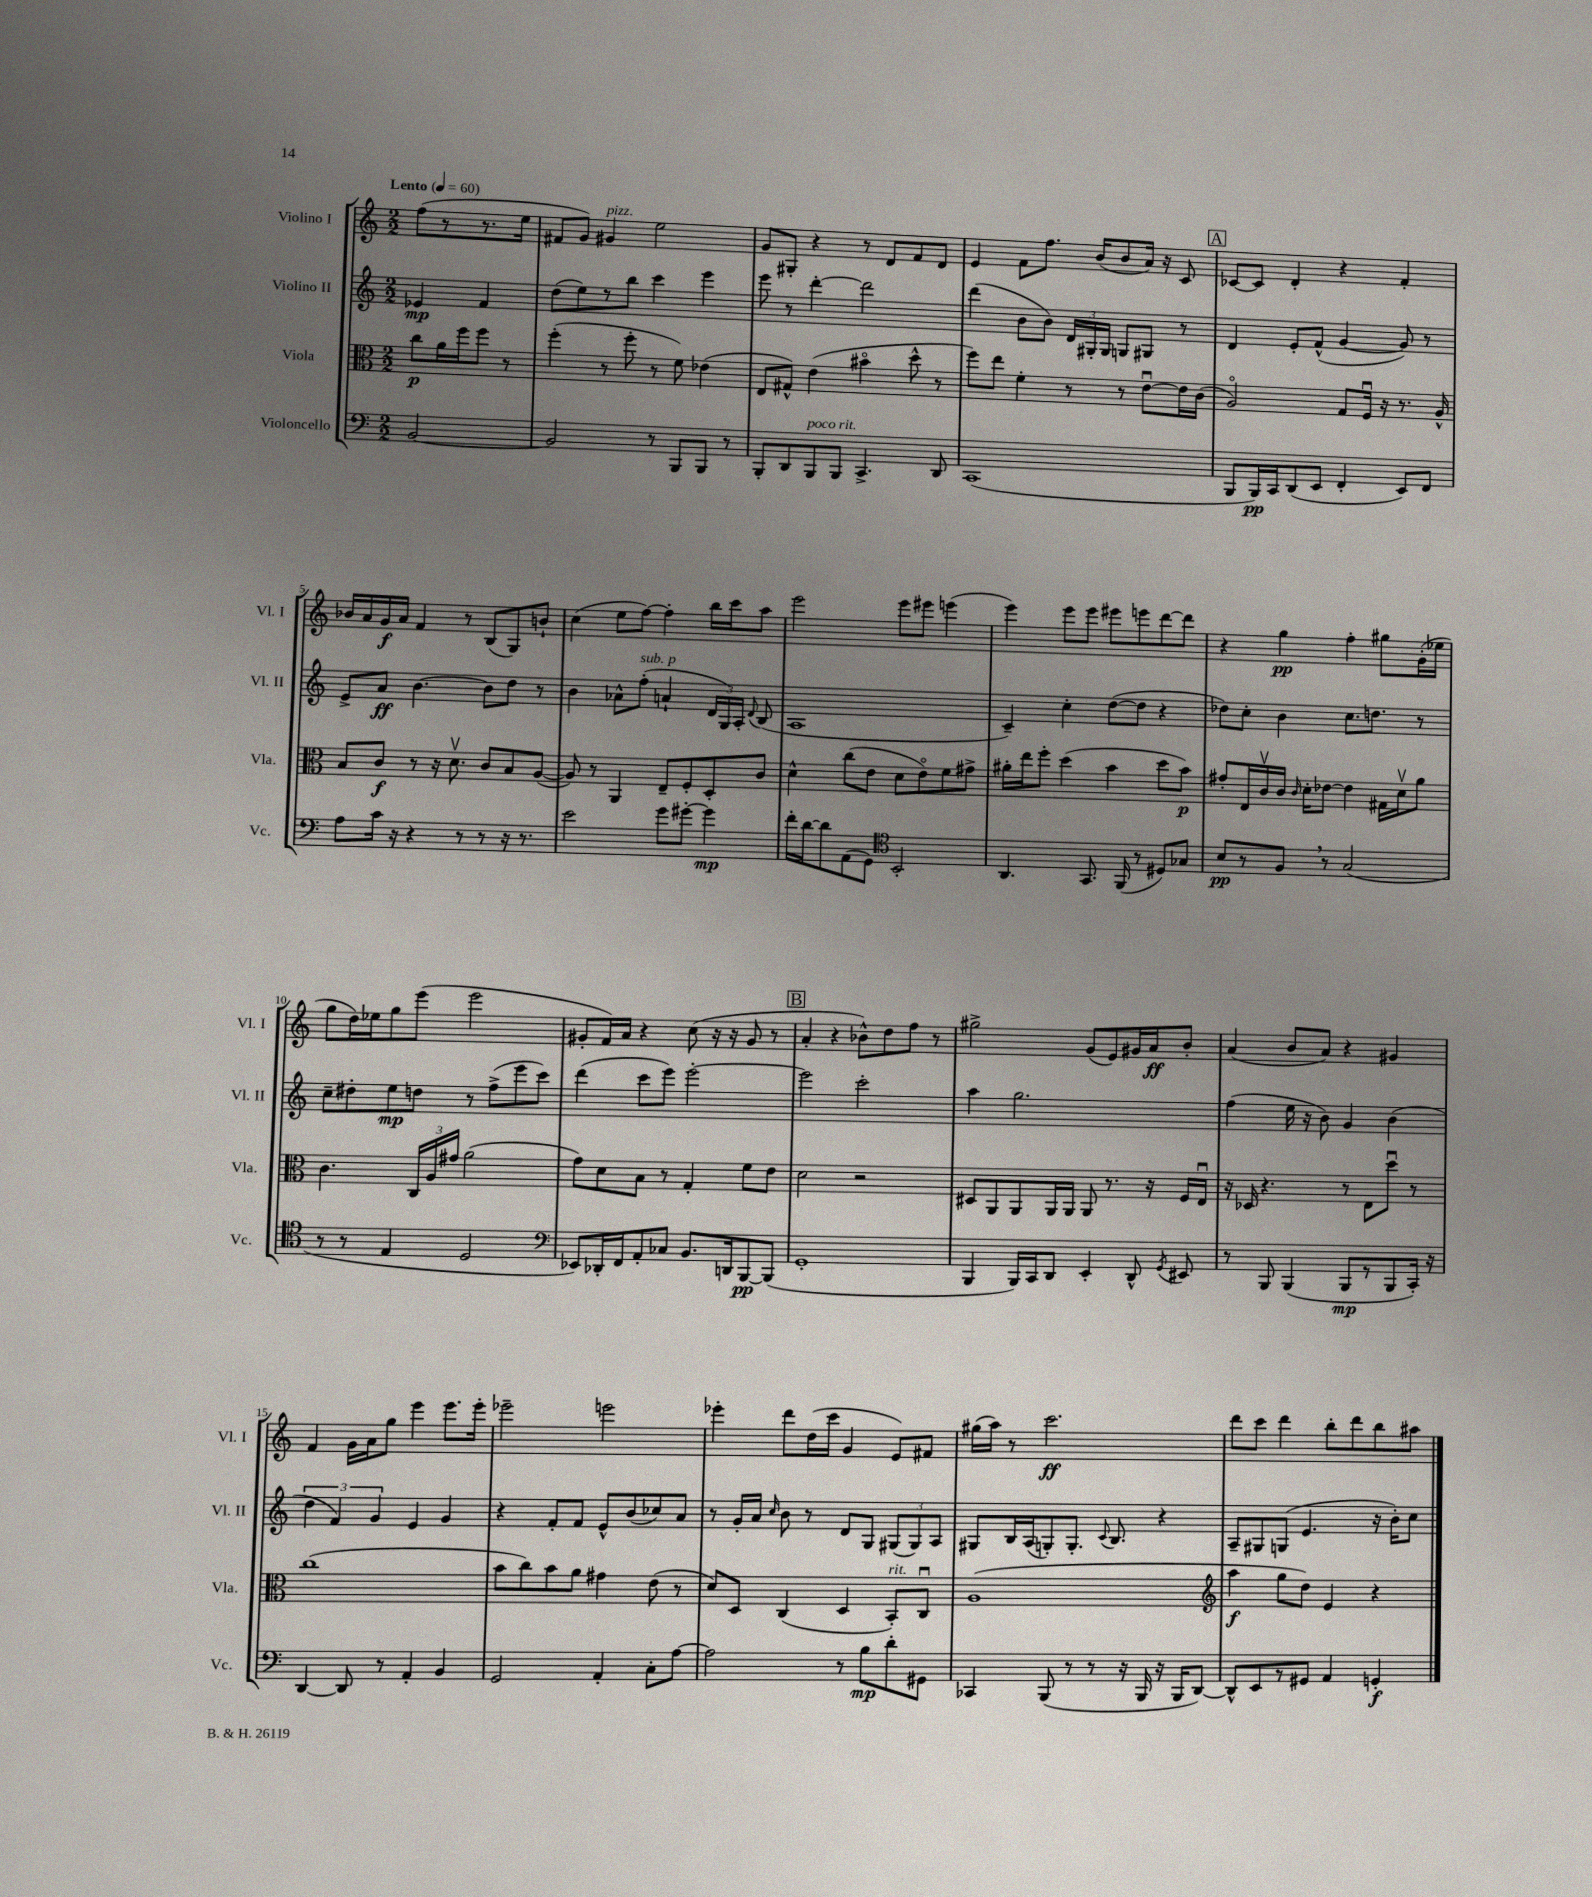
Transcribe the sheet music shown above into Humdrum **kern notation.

**kern	**dynam	**kern	**dynam	**kern	**dynam	**kern	**dynam
*part4	*part4	*part3	*part3	*part2	*part2	*part1	*part1
*staff4	*staff4	*staff3	*staff3	*staff2	*staff2	*staff1	*staff1
*I"Violoncello	*	*I"Viola	*	*I"Violino II	*	*I"Violino I	*
*I'Vc.	*	*I'Vla.	*	*I'Vl. II	*	*I'Vl. I	*
*clefF4	*	*clefC3	*	*clefG2	*	*clefG2	*
*k[]	*	*k[]	*	*k[]	*	*k[]	*
*M2/2	*	*M2/2	*	*M2/2	*	*M2/2	*
*MM60	*	*MM60	*	*MM60	*	*MM60	*
=	=	=	=	=	=	=	=
!	!	!	!	!	!	!LO:TX:a:B:t=Lento	!
[2BB/	.	8cc\L	p	4e-X/	mp	(8ff\L	.
.	.	16a\L	.	.	.	8r	.
.	.	16ff\J	.	.	.	.	.
.	.	8ff\J	.	4f/	.	8.r	.
.	.	8r	.	.	.	.	.
.	.	.	.	.	.	16ee\Jk	.
=1	=1	=1	=1	=1	=1	=1	=1
2BB/]	.	(4ff'\	.	(8dd\L	.	8f#X/L	.
.	.	.	.	8ee\)	.	8g/J)	.
!	!	!	!	!	!	!LO:TX:a:i:t=pizz.	!
.	.	8r	.	8r	.	4g#X/	.
.	.	8ff'\	.	8bb\J	.	.	.
8r	.	8r	.	4ccc\	.	2ee\	.
8BBB/L	.	8f\)	.	.	.	.	.
8BBB/J	.	(4e-X\	.	4eee\	.	.	.
8r	.	.	.	.	.	.	.
=2	=2	=2	=2	=2	=2	=2	=2
8BBB'/L	.	8E/L	.	8eee\	.	8g/L	.
8DD/	.	8G#X^^/J)	.	8r	.	8G#X'/J	.
!LO:TX:a:i:t=poco rit.	!	!	!	!	!	!	!
8BBB/	.	(4e\	.	[4ddd'\	.	4r	.
8BBB/J	.	.	.	.	.	.	.
4.CC^/	.	4b#X\	.	2ddd\]	.	8r	.
.	.	.	.	.	.	8d/L	.
.	.	8dd^^\	.	.	.	8f/	.
8DD/	.	8r	.	.	.	8d/J	.
=3	=3	=3	=3	=3	=3	=3	=3
(1CC	.	8ff\L)	.	(4ddd\	.	4e/	.
.	.	8ee\J	.	.	.	.	.
.	.	4f'\	.	8b\L	.	8f\L	.
.	.	.	.	8b\J)	.	8.ff\J	.
.	.	8r	.	24d/LL	.	.	.
.	.	.	.	24G#X'/	.	.	.
.	.	.	.	.	.	(16b/KL	.
.	.	.	.	24G#/JJ	.	.	.
.	.	8r	.	8Gn/L	.	8b/	.
.	.	[8eu\L	.	8G#X/J	.	16a/Jk)	.
.	.	.	.	.	.	16r	.
.	.	16e\L]	.	8r	.	8c/	.
.	.	(16c\JJ	.	.	.	.	.
!!LO:REH:place=s1:t=A
=4	=4	=4	=4	=4	=4	=4	=4
8BBB/L	.	2A/)	.	4d/	.	[8c-X/L	.
16BBB/L)	pp	.	.	.	.	8c-/J]	.
16CC/J	.	.	.	.	.	.	.
(8DD/	.	.	.	8e'/L	.	4d'/	.
8EE/J	.	.	.	(8f^^/J	.	.	.
4FF'/	.	8G/L	.	[4g/	.	4r	.
.	.	16Fu/Jk	.	.	.	.	.
.	.	16r	.	.	.	.	.
8EE/L)	.	8.r	.	8g/])	.	4f'/	.
8FF/J	.	.	.	8r	.	.	.
.	.	16A^^/	.	.	.	.	.
!!LO:LB:g=z
=5	=5	=5	=5	=5	=5	=5	=5
8A\L	.	8B/L	.	8e^/L	.	16b-X/LL	.
.	.	.	.	.	.	16a/	.
16c\Jk	.	8c/J	f	8a/J	ff	16g/	f
16r	.	.	.	.	.	16a/JJ	.
4r	.	8r	.	[4.b\	.	4f/	.
.	.	16r	.	.	.	.	.
.	.	8.dv\	.	.	.	.	.
8r	.	.	.	.	.	8r	.
8r	.	8c/L	.	8b\L]	.	(8B/L	.
16r	.	8B/	.	8dd\J	.	8G/)	.
8.r	.	.	.	.	.	.	.
.	.	([8A/J	.	8r	.	8bn`/J	.
=6	=6	=6	=6	=6	=6	=6	=6
2e\	.	8A/])	.	4b\	.	(4cc\	.
.	.	8r	.	.	.	.	.
.	.	4AA/	.	8a-X^^\L	.	8ee\L	.
!	!	!	!	!LO:TX:a:i:t=sub. p	!	!	!
.	.	.	.	(8ff'\J	.	[8ff\J)	.
8g\L	.	8E~/L	.	4an`/	.	4ff'\]	.
[8g#X'\J	.	8F'/	.	.	.	.	.
4g#\]	mp	8D'/	.	24d/LL	.	16bb\LL	.
.	.	.	.	24G/)	.	.	.
.	.	.	.	.	.	16ccc\J	.
.	.	.	.	24A'/JJ	.	.	.
.	.	.	.	8qqd/	.	.	.
.	.	8c/J	.	(8B/	.	8aa\J	.
=7	=7	=7	=7	=7	=7	=7	=7
16f'\LL	.	4d^^\	.	1A	.	2eee\	.
[16d\J	.	.	.	.	.	.	.
8d\]	.	.	.	.	.	.	.
(8AA\	.	(8cc\L	.	.	.	.	.
8GG\J)	.	8e\J	.	.	.	.	.
*clefC4	*	*	*	*	*	*	*
2BB'/	.	8d\L	.	.	.	8eee\L	.
.	.	8e\)	.	.	.	8eee#X\J	.
.	.	8f\	.	.	.	(4eeen\	.
.	.	8g#X^\J	.	.	.	.	.
=8	=8	=8	=8	=8	=8	=8	=8
4.AA/	.	16a#X'\LL	.	4c~/)	.	4eee\)	.
.	.	16ee\J	.	.	.	.	.
.	.	8ff'\J	.	.	.	.	.
.	.	(4dd\	.	4cc'\	.	8eee\L	.
8.GG/	.	.	.	.	.	8eee\J	.
.	.	4b\	.	([8dd\L	.	8eee#X\L	.
(16FF/	.	.	.	.	.	.	.
8r	.	.	.	8dd\J]	.	8eeen\	.
8D#X/L)	.	8dd\L	.	4r	.	[8ddd\	.
8G-X/J	.	8b\J)	p	.	.	8ddd\J]	.
=9	=9	=9	=9	=9	=9	=9	=9
8B/L	pp	8g#X'/L	.	8dd-X\L)	.	4r	.
8r	.	16E/L	.	8cc'\J	.	.	.
.	.	16cv/	.	.	.	.	.
8F,/J	.	16c/JJ	.	4b\	.	4gg\	pp
.	.	16qqc/	.	.	.	.	.
.	.	16d'\KL	.	.	.	.	.
8r	.	[8e-X\J	.	.	.	.	.
(2G/	.	4e-\]	.	8.cc\L	.	4ff'\	.
.	.	.	.	8.ddn\J	.	.	.
.	.	16G#X\LL	.	.	.	8gg#X\L	.
.	.	16dv\J	.	.	.	.	.
.	.	8a\J	.	8r	.	(16g'\L	.
.	.	.	.	.	.	16ee-X\JJ	.
!!LO:LB:g=z
=10	=10	=10	=10	=10	=10	=10	=10
8r	.	4.c\	.	8cc~\L	.	8gg\L	.
8r	.	.	.	8dd#X'\	.	16dd\L)	.
.	.	.	.	.	.	16ee-X\J	.
4E/	.	.	.	8ee\	mp	8gg\	.
.	.	24C/LL	.	8ddn\J	.	(8eee\J	.
.	.	24A/	.	.	.	.	.
.	.	24g#X/JJ	.	.	.	.	.
2D/	.	(2a\	.	8r	.	2eee\	.
.	.	.	.	(8ff^\L	.	.	.
.	.	.	.	8eee\	.	.	.
.	.	.	.	8ccc\J)	.	.	.
=11	=11	=11	=11	=11	=11	=11	=11
*clefF4	*	*	*	*	*	*	*
8EE-X/L)	.	8g\L)	.	(4ddd\	.	8g#X'/L	.
16DD-X'/L	.	8d\	.	.	.	16f/L)	.
16FF/J	.	.	.	.	.	16a/JJ	.
8AA'/	.	8B\J	.	8ccc\L	.	4r	.
8C-X/J	.	8r	.	8eee\J)	.	.	.
8.BB/L	.	4G'/	.	[2eee'\	.	(8cc\	.
.	.	.	.	.	.	16r	.
16DDn/k	.	.	.	.	.	16r	.
[8BBB/	pp	8f\L	.	.	.	8g#/	.
(8BBB/J]	.	8e\J	.	.	.	8r	.
!!LO:REH:place=s1:t=B
=12	=12	=12	=12	=12	=12	=12	=12
1GG'	.	2d\	.	2eee\]	.	4a'/	.
.	.	.	.	.	.	4r	.
.	.	2r	.	2ccc'\	.	8b-X^^\L)	.
.	.	.	.	.	.	8dd\	.
.	.	.	.	.	.	8ff\J	.
.	.	.	.	.	.	8r	.
=13	=13	=13	=13	=13	=13	=13	=13
4BBB/	.	8D#X/L	.	4aa\	.	2gg#X^\	.
.	.	8AA/	.	.	.	.	.
16BBB/LL)	.	8AA/	.	2.gg\	.	.	.
16CC/J	.	.	.	.	.	.	.
8DD/J	.	16AA/L	.	.	.	.	.
.	.	16AA/JJ	.	.	.	.	.
4EE'/	.	8AA/	.	.	.	(8g/L	.
.	.	8.r	.	.	.	8e/)	.
8DD^^/	.	.	.	.	.	16g#X/L	.
.	.	16r	.	.	.	16a/J	ff
8qGG/	.	.	.	.	.	.	.
8EE#X/	.	16F/LL	.	.	.	8b'/J	.
.	.	16Eu/JJ	.	.	.	.	.
=14	=14	=14	=14	=14	=14	=14	=14
8r	.	16r	.	(4ff\	.	(4a/	.
.	.	16D-X/	.	.	.	.	.
8BBB/	.	4.r	.	.	.	.	.
(4BBB/	.	.	.	16ee\	.	8b/L	.
.	.	.	.	16r	.	.	.
.	.	.	.	8b\)	.	8a/J)	.
8BBB/L	mp	8r	.	4g/	.	4r	.
8r	.	8E\L	.	.	.	.	.
8BBB/	.	8ddu\J	.	(4b\	.	4g#X/	.
16CC'/Jk)	.	8r	.	.	.	.	.
16r	.	.	.	.	.	.	.
!!LO:LB:g=z
=15	=15	=15	=15	=15	=15	=15	=15
[4DD/	.	(1cc	.	6dd\	.	4f/	.
.	.	.	.	6f/)	.	.	.
8DD/]	.	.	.	.	.	16g\LL	.
.	.	.	.	.	.	16a\J	.
.	.	.	.	6g/	.	.	.
8r	.	.	.	.	.	8gg\J	.
4AA'/	.	.	.	4e/	.	4eee\	.
4BB/	.	.	.	4g/	.	8.eee\L	.
.	.	.	.	.	.	16eee'\Jk	.
=16	=16	=16	=16	=16	=16	=16	=16
2GG/	.	8b\L	.	4r	.	2eee-X~\	.
.	.	8cc\)	.	.	.	.	.
.	.	8b\	.	8f'/L	.	.	.
.	.	8a\J	.	8f/J	.	.	.
4AA'/	.	4g#X\	.	8e^^/L	.	2eeen\	.
.	.	.	.	(8b/	.	.	.
8C'\L	.	(8e\	.	8cc-X/)	.	.	.
[8A\J	.	8r	.	8a/J	.	.	.
=17	=17	=17	=17	=17	=17	=17	=17
2A\]	.	8d/L)	.	8r	.	4eee-X'\	.
.	.	8D/J	.	16g'/LL	.	.	.
.	.	.	.	16a/JJ	.	.	.
.	.	.	.	16qqcc/	.	.	.
.	.	(4C/	.	8b\	.	8ddd\L	.
.	.	.	.	8r	.	(16dd\L	.
.	.	.	.	.	.	16ccc\JJ	.
8r	.	4D/	.	8d/L	.	4g/	.
8B\L	mp	.	.	8G/J	.	.	.
!	!	!LO:TX:a:i:t=rit.	!	!	!	!	!
8d'\	.	8BB'/L)	.	(12G#X/L	.	8e/L)	.
.	.	.	.	12G#/)	.	.	.
8GG#X\J	.	8Cu/J	.	.	.	8f#X/J	.
.	.	.	.	12A/J	.	.	.
=18	=18	=18	=18	=18	=18	=18	=18
4CC-X/	.	(1A	.	8G#X/L	.	(16gg#X\LL	.
.	.	.	.	.	.	16aa\JJ)	.
.	.	.	.	16B/L	.	8r	.
.	.	.	.	(16A/J	.	.	.
(8BBB/	.	.	.	8Gn'/)	.	2.ccc\	ff
8r	.	.	.	8.G'/J	.	.	.
8r	.	.	.	.	.	.	.
.	.	.	.	8qqc/	.	.	.
.	.	.	.	8.B/	.	.	.
16r	.	.	.	.	.	.	.
16BBB/	.	.	.	.	.	.	.
16r	.	.	.	4r	.	.	.
16BBB/KL	.	.	.	.	.	.	.
[8DD/J)	.	.	.	.	.	.	.
=19	=19	=19	=19	=19	=19	=19	=19
*	*	*clefG2	*	*	*	*	*
8DD^^/L]	.	4aa\	f	8A~/L	.	8ddd\L	.
8EE/	.	.	.	8G#X/	.	8ccc\J	.
8r	.	8gg\L	.	(8Gn/J	.	4ddd\	.
8GG#X/J	.	8dd\J)	.	4.e/	.	.	.
4AA/	.	4e/	.	.	.	8bb'\L	.
.	.	.	.	.	.	8ddd\	.
4GGn'/	f	4r	.	16r	.	8bb\	.
.	.	.	.	16b'\KL)	.	.	.
.	.	.	.	8cc\J	.	8aa#X\J	.
==	==	==	==	==	==	==	==
*-	*-	*-	*-	*-	*-	*-	*-
